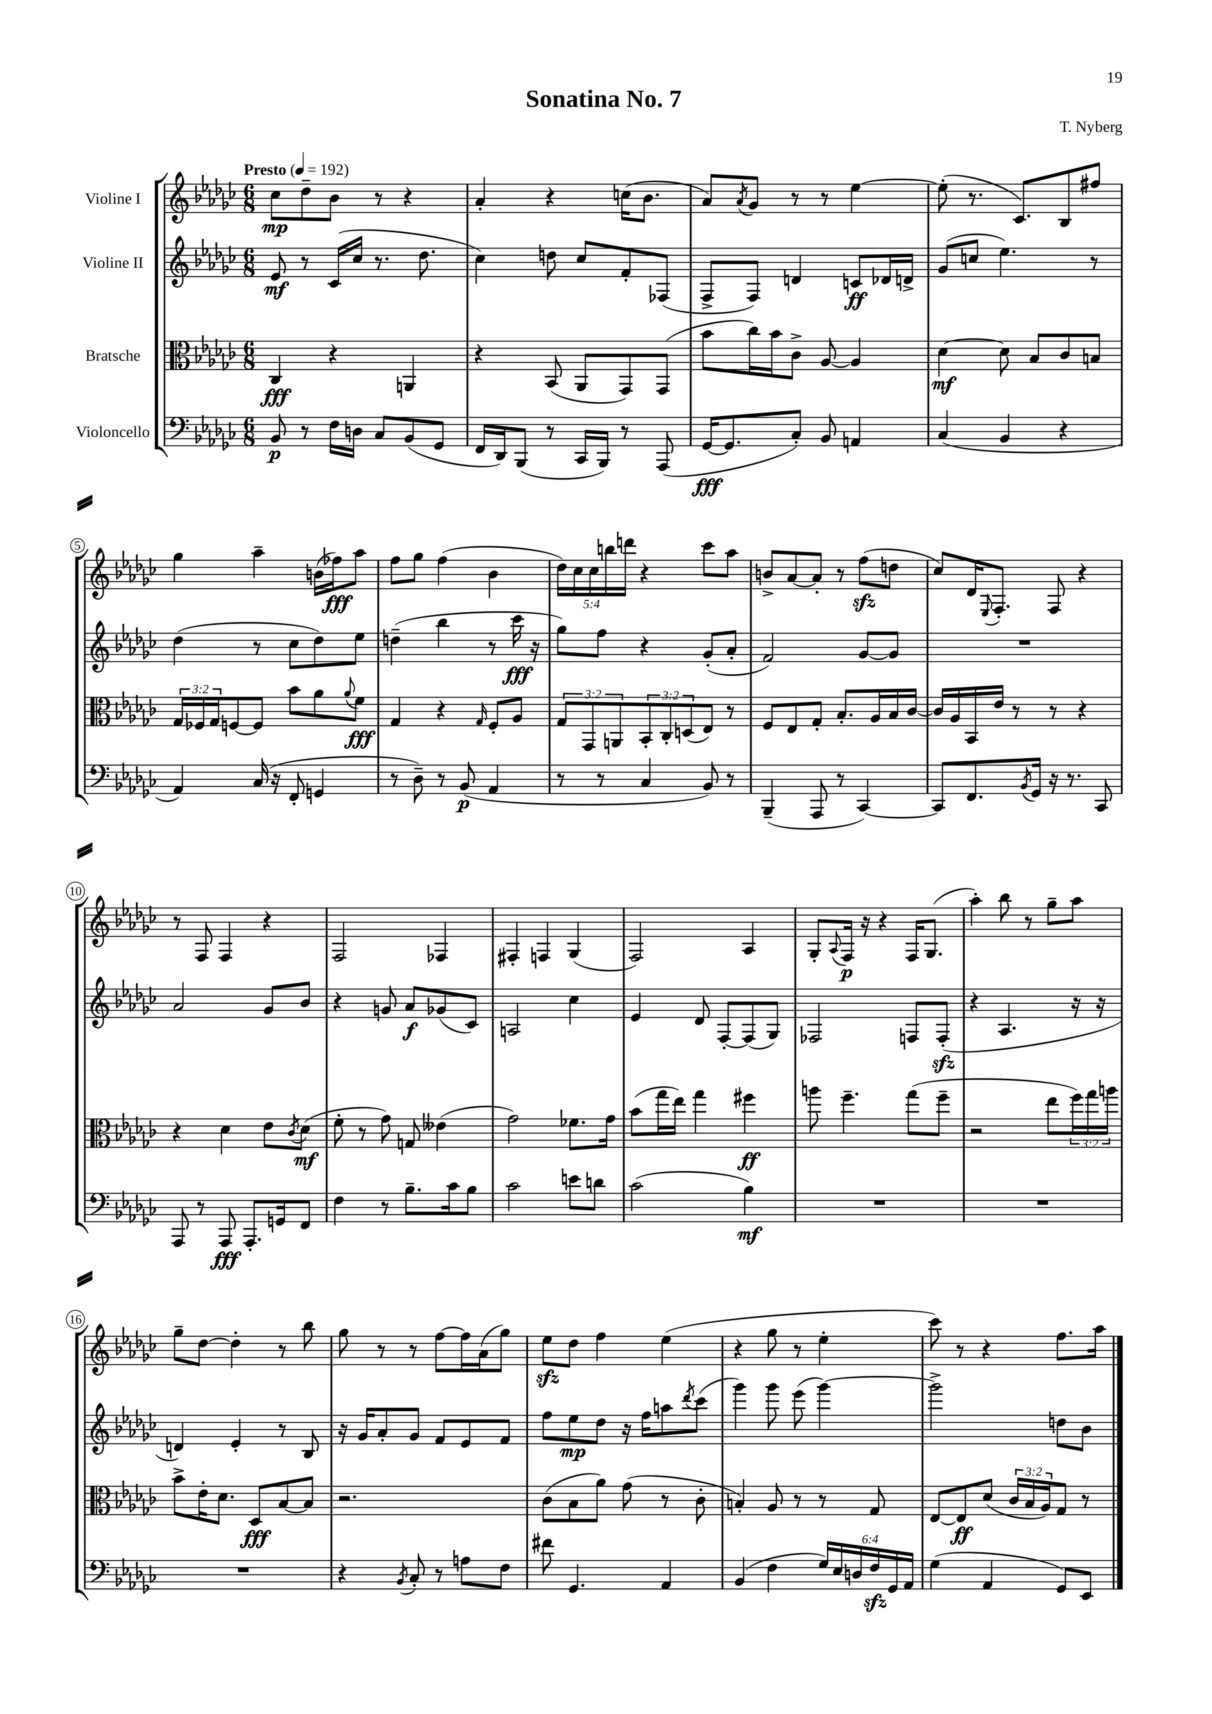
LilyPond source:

\header { title = "Sonatina No. 7" composer = "T. Nyberg" }
<<
\new StaffGroup <<
\new Staff = "s0" \with { instrumentName = "Violine I" } {
    \clef treble \key ges \major \numericTimeSignature \time 6/8 \override Staff.TupletNumber.text = #tuplet-number::calc-fraction-text \tempo "Presto" 4 = 192
    ces''8\mp des''8-- bes'8 r8 r4 |
    aes'4-. r4 c''16( bes'8. |
    aes'8) \acciaccatura { aes'8 } ges'8 r8 r8 ees''4~ |
    ees''8-.( r8. ces'8.) bes8 fis''8 |
    ges''4 aes''4-- b'16( fes''16\fff) aes''8 |
    f''8 ges''8 f''4( bes'4 |
    \tuplet 5/4 { des''16) ces''16 ces''16 b''16 d'''16 } r4 ces'''8 aes''8 |
    b'8-> aes'8~ aes'8-. r8 f''8\sfz( d''8 |
    ces''8) des'16 \appoggiatura { ees8 } f8.-. f8 r4 |
    r8 f8 f4 r4 |
    f2 fes4 |
    fis4-. f4 ges4( |
    f2) aes4 |
    ges8-. \appoggiatura { aes8 } f16\p r16 r4 f16 ges8.( |
    aes''4-.) bes''8 r8 ges''8-- aes''8 |
    ges''8-- des''8~ des''4-. r8 bes''8 |
    ges''8 r8 r8 f''8~ f''16 aes'16( ges''8) |
    ees''8\sfz des''8 f''4 ees''4( |
    r4 ges''8 r8 ees''4-. |
    ces'''8) r8 r4 f''8. aes''16 \bar "|." |
}
\new Staff = "s1" \with { instrumentName = "Violine II" } {
    \clef treble \key ges \major \numericTimeSignature \time 6/8
    ees'8\mf r8 ces'16( ces''16 r8. des''8. |
    ces''4) d''8 ces''8 f'8-. fes8( |
    f8-> f8) d'4 c'8\ff des'16 d'16-> |
    ges'8( c''8 ees''4.) r8 |
    des''4( r8 ces''8 des''8) ees''8 |
    d''4--( bes''4 r8 ces'''16\fff r16 |
    ges''8) f''8 r4 ges'8-.( aes'8-. |
    f'2) ges'8~ ges'8 |
    R2. |
    aes'2 ges'8 bes'8 |
    r4 g'8 aes'8\f ges'8( ces'8) |
    a2 ces''4 |
    ees'4 des'8 f8~-. f8( ges8) |
    fes2 f8 f8-.\sfz( |
    r4 aes4. r16 r16 |
    d'4) ees'4-. r8 bes8 |
    r16 ges'16 aes'8-. ges'8 f'8 ees'8 f'8 |
    f''8 ees''8\mp des''8 r16 f''16 a''8 \acciaccatura { des'''8 } ces'''8( |
    ges'''4) ges'''8 ees'''8( ges'''4~) |
    ges'''2-> d''8 bes'8 \bar "|." |
}
\new Staff = "s2" \with { instrumentName = "Bratsche" } {
    \clef alto \key ges \major \numericTimeSignature \time 6/8 \override Staff.TupletNumber.text = #tuplet-number::calc-fraction-text
    ces4\fff r4 a,4 |
    r4 bes,8( aes,8 ges,8) ges,8( |
    bes'8 ces''16) bes'16 ces'8-> aes8~ aes4 |
    des'4~\mf des'8 bes8 ces'8 b8 |
    \tuplet 3/2 { ges16 fes16 ges16 } f8~ f8 bes'8 aes'8 \appoggiatura { aes'8 } f'8\fff |
    ges4 r4 \grace { ges16 } f8-. aes8 |
    \tuplet 3/2 { ges8 ges,8 a,8 } \tuplet 3/2 { bes,8-. ces8-. d8( } ees8) r8 |
    f8 ees8 ges8-. bes8.-. aes16 bes16 ces'16~ |
    ces'16 aes16 bes,16 ees'16 r8 r8 r4 |
    r4 des'4 ees'8 \acciaccatura { ces'8 } des'8\mf( |
    f'8-. r8 ges'8) g8 eeses'4( |
    ges'2) fes'8. ges'16 |
    bes'8( ges''16 ees''16) ges''4 fis''4\ff |
    a''8 f''4.-- ges''8( f''8-- |
    r2 ees''8 \tuplet 3/2 { f''16) ges''16 a''16 } |
    bes'8-> ees'16-. des'8. des8\fff bes8~ bes8 |
    r2. |
    ces'8( bes8 aes'8) ges'8( r8 ces'8-. |
    b4-.) aes8 r8 r8 ges8 |
    ees8~ ees8\ff des'8( \tuplet 3/2 { ces'16 bes16 aes16) } ges8 r8 \bar "|." |
}
\new Staff = "s3" \with { instrumentName = "Violoncello" } {
    \clef bass \key ges \major \numericTimeSignature \time 6/8 \override Staff.TupletNumber.text = #tuplet-number::calc-fraction-text
    bes,8\p r8 f16 d16 ces8 bes,8( ges,8 |
    f,16 des,16) bes,,8( r8 ces,16 bes,,16) r8 aes,,8( |
    ges,16~\fff ges,8. ces8-.) bes,8 a,4 |
    ces4( bes,4 r4 |
    aes,4) ces16( r16 f,8-. g,4 |
    r8 des8--) r8 bes,8\p( aes,4 |
    r8 r8 ces4 bes,8) r8 |
    bes,,4--( aes,,8 r8 ces,4~) |
    ces,8 f,8. \acciaccatura { bes,8 } ges,16 r16 r8. ces,8 |
    aes,,8 r8 aes,,8\fff aes,,8.-. g,16 f,8 |
    f4 r8 bes8.-- ces'16 bes8 |
    ces'2 e'8 d'8 |
    ces'2( bes4\mf) |
    R2. |
    R2. |
    R2. |
    r4 \acciaccatura { bes,8 } ces8-. r8 a8 f8 |
    fis'8 ges,4. aes,4 |
    bes,4( f4 \tuplet 6/4 { ges16) ees16 d16 f16\sfz ges,16 aes,16 } |
    ges4( aes,4 ges,8) ees,8 \bar "|." |
}
>>
>>
\layout { \context { \Score \override BarNumber.stencil = #(make-stencil-circler 0.1 0.3 ly:text-interface::print) } }
